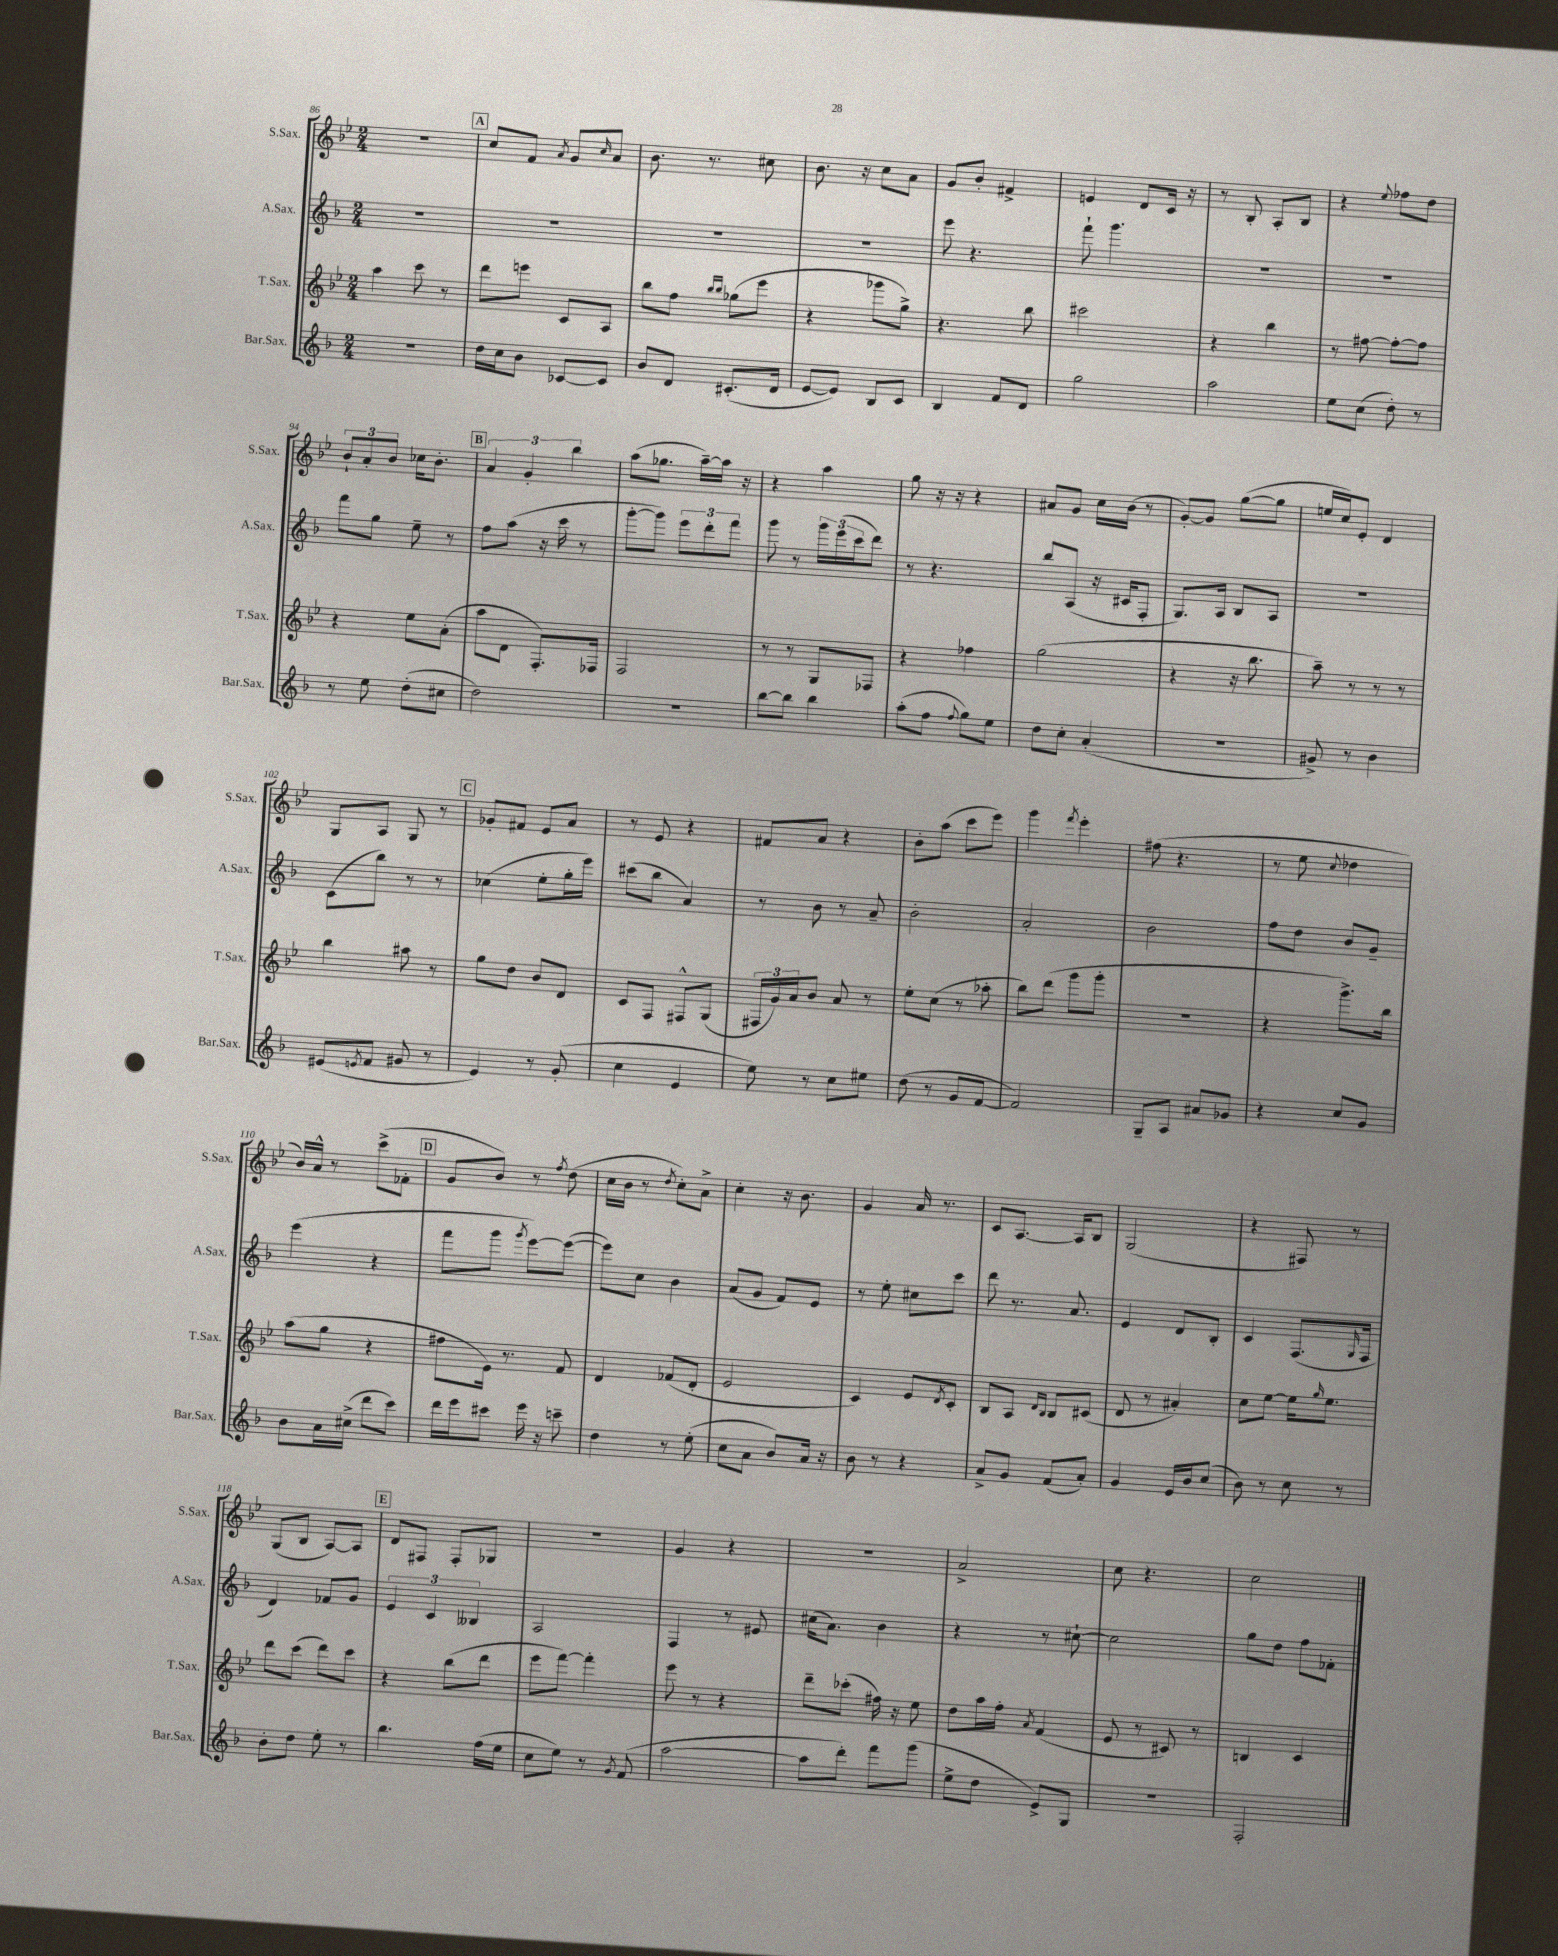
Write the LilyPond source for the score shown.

<<
\new StaffGroup <<
\new Staff = "s0" \with { instrumentName = "S.Sax." shortInstrumentName = "S.Sax." } {
    \clef treble \key bes \major \numericTimeSignature \time 2/4
    R2 |
    \mark \markup { \box "A" } c''8 f'8 \acciaccatura { a'8 } g'8 \grace { c''16 } a'8 |
    bes'8. r8. cis''8 |
    bes'8. r16 c''8 a'8 |
    g'8 bes'8-. fis'4-> |
    e'4 d'8 c'16 r16 |
    r8 bes8-. a8-. bes8 |
    r4 \appoggiatura { ees''8 } fes''8 d''8 |
    \tuplet 3/2 { bes'8-! a'8-. bes'8 } ces''16 bes'8.-. |
    \mark \markup { \box "B" } \tuplet 3/2 { a'4 g'4-. bes''4 } |
    a''8( ges''8. a''16~--) a''16 r16 |
    r4 a''4 |
    g''8 r16 r16 r4 |
    ais'8 g'8 c''16 bes'16( r8 |
    g'8~-.) g'8 g''8~( g''8 |
    e''16 c''16) ees'8-. d'4 |
    g8 a8 g8 r8 |
    \mark \markup { \box "C" } ges'8-. fis'8 ees'8 a'8 |
    r8 ees'8 r4 |
    fis'8 a'8 r4 |
    bes'8-. a''8( c'''8 ees'''8) |
    g'''4 \acciaccatura { f'''8 } ees'''4-. |
    fis''8( r4. |
    r8 ees''8 \appoggiatura { c''8 } des''4 |
    bes'16) a'16-^ r8 c'''8->( fes'8-. |
    \mark \markup { \box "D" } g'8 bes'8) r8 \acciaccatura { f''8 } d''8( |
    c''16 bes'16 r8 \acciaccatura { d''8 } c''8-.) a'8-> |
    c''4-. r16 bes'8. |
    g'4 a'16 r8. |
    c'8 a8.~ a16 bes8 |
    g2( |
    r4 fis8) r8 |
    g8( bes8 a8~) a8 |
    \mark \markup { \box "E" } d'8 fis8 fis8-. ges8 |
    r2 |
    g'4 r4 |
    R2 |
    a'2-> |
    c''8 r4. |
    c''2 \bar "|." |
}
\new Staff = "s1" \with { instrumentName = "A.Sax." shortInstrumentName = "A.Sax." } {
    \clef treble \key f \major \numericTimeSignature \time 2/4
    R2 |
    \mark \markup { \box "A" } R2 |
    R2 |
    R2 |
    e'''8 r4. |
    f'''8-! g'''4. |
    r2 |
    R2 |
    f'''8 g''8 e''8-- r8 |
    \mark \markup { \box "B" } f''8 a''8( r16 c'''16 r8 |
    g'''8~-. g'''8) \tuplet 3/2 { e'''8 d'''8-. f'''8 } |
    g'''8 r8 \tuplet 3/2 { g'''16 e'''16( c'''16 } d'''8) |
    r8 r4. |
    bes''8 a8( r16 cis'16 f8-. |
    g8.) a16 bes8 a8 |
    R2 |
    c'8( bes''8) r8 r8 |
    \mark \markup { \box "C" } ces''4( e''8-. g''16-. e'''16) |
    cis'''8( bes''8 a'4) |
    r8 bes'8 r8 a'8-- |
    bes'2-. |
    a'2-. |
    bes'2 |
    f''8 d''8 bes'8 g'8-- |
    e'''4( r4 |
    \mark \markup { \box "D" } f'''8 g'''8 \acciaccatura { g'''8 } e'''8~) e'''8~( |
    e'''8) c''8 bes'4 |
    a'8( g'8 f'8) e'8 |
    r8 e''8-. cis''8 c'''8 |
    d'''8 r8. a'8. |
    e'4 d'8 bes8-. |
    c'4 f8.( \grace { g16 } f16 |
    d'4) fes'8 g'8 |
    \mark \markup { \box "E" } \tuplet 3/2 { e'4 c'4 beses4 } |
    a2 |
    f4 r8 eis'8 |
    cis''16( a'8.) bes'4 |
    r4 r8 cis''8~-! |
    cis''2 |
    g''8 d''8 f''8 fes'8-. \bar "|." |
}
\new Staff = "s2" \with { instrumentName = "T.Sax." shortInstrumentName = "T.Sax." } {
    \clef treble \key bes \major \numericTimeSignature \time 2/4
    a''4 c'''8 r8 |
    \mark \markup { \box "A" } d'''8 e'''8 c'8 a8 |
    bes''8 f''8 \grace { bes''16 bes''16 } ges''8( ees'''8 |
    r4 ges'''8 g''8->) |
    r4. bes''8 |
    cis'''2 |
    r4 bes''4 |
    r8 fis''8~ fis''8~-. fis''8 |
    r4 ees''8 a'8-.( |
    \mark \markup { \box "B" } a''8 d'8 f8.-.) fes16 |
    f2 |
    r8 r8 g8 fes8 |
    r4 fes''4 |
    g''2( |
    r4 r16 bes''8. |
    a''8--) r8 r8 r8 |
    bes''4 ais''8 r8 |
    \mark \markup { \box "C" } g''8 d''8 bes'8 d'8 |
    c'8 f8 fis8-^ g8( |
    \tuplet 3/2 { fis16 g'16) a'16 } bes'8 a'8 r8 |
    ees''8-. c''8( r8 aes''8-. |
    bes''8) d'''8( g'''8 g'''8-. |
    r2 |
    r4 g'''8.->) bes''16 |
    a''8( g''8 r4 |
    \mark \markup { \box "D" } fis''8 ees'16) r8. f'8 |
    d'4 fes'8( d'8-. |
    ees'2 |
    c'4) ees'8 \acciaccatura { d'8 } c'8-. |
    bes8 a8 \grace { d'16 bes16 } bes8 cis'8( |
    d'8 r8 ais'4-.) |
    c''8 ees''8~ ees''16 \grace { g''16 } ees''8. |
    d'''8 c'''8( d'''8) c'''8 |
    \mark \markup { \box "E" } r4 bes''8( d'''8 |
    ees'''8 f'''8~) f'''4-. |
    ees'''8 r8 r4 |
    d'''8-- ces'''8-.( fis''16) r16 ees''8 |
    d''8 a''16 f''16-. \acciaccatura { a'8 } f'4( |
    ees'8 r8 cis'8) r8 |
    b4 c'4 \bar "|." |
}
\new Staff = "s3" \with { instrumentName = "Bar.Sax." shortInstrumentName = "Bar.Sax." } {
    \clef treble \key f \major \numericTimeSignature \time 2/4
    r2 |
    \mark \markup { \box "A" } d''16 c''16 bes'8 ces'8~ ces'8 |
    bes'8 d'8 cis'8.-.( d'16 |
    e'8~ e'8) bes8 c'8 |
    bes4 f'8 d'8 |
    g''2 |
    a''2 |
    e''8 c''8( d''8-.) r8 |
    r8 e''8 d''8-.( cis''8 |
    \mark \markup { \box "B" } d''2) |
    R2 |
    bes''8~ bes''8 bes''4 |
    a''8-.( f''8 \appoggiatura { f''8 } g''8) e''8 |
    d''8 c''8-. a'4-.( |
    r2 |
    gis'8->) r8 bes'4 |
    eis'8( \acciaccatura { e'8 } f'8 gis'8 r8 |
    \mark \markup { \box "C" } e'4) r8 g'8-.( |
    c''4 e'4 |
    e''8) r8 c''8 eis''8 |
    d''8( r8 g'8 f'8~ |
    f'2) |
    g8-- a8 ais'8 ges'8 |
    r4 c''8 g'8 |
    bes'8 a'16 cis''16->( d'''8 c'''8) |
    \mark \markup { \box "D" } d'''16 e'''16 cis'''8 e'''16 r16 c'''8-- |
    d''4 r8 e''8-.( |
    c''8 a'8 bes'8) a'16 r16 |
    bes'8 r8 r4 |
    a'8-> g'8 f'8( a'8-.) |
    g'4 e'16 bes'16 c''8( |
    bes'8) r8 c''8 r8 |
    bes'8-. d''8 e''8-. r8 |
    \mark \markup { \box "E" } bes''4. f''16( e''16 |
    c''8 e''8) r8 \acciaccatura { g'8 } f'8( |
    a''2~ |
    a''8 d'''8-.) f'''8 g'''8( |
    e''8-> d''8 e'8->) g8 |
    R2 |
    f2-. \bar "|." |
}
>>
>>
\layout { \context { \Score currentBarNumber = #86 } }
